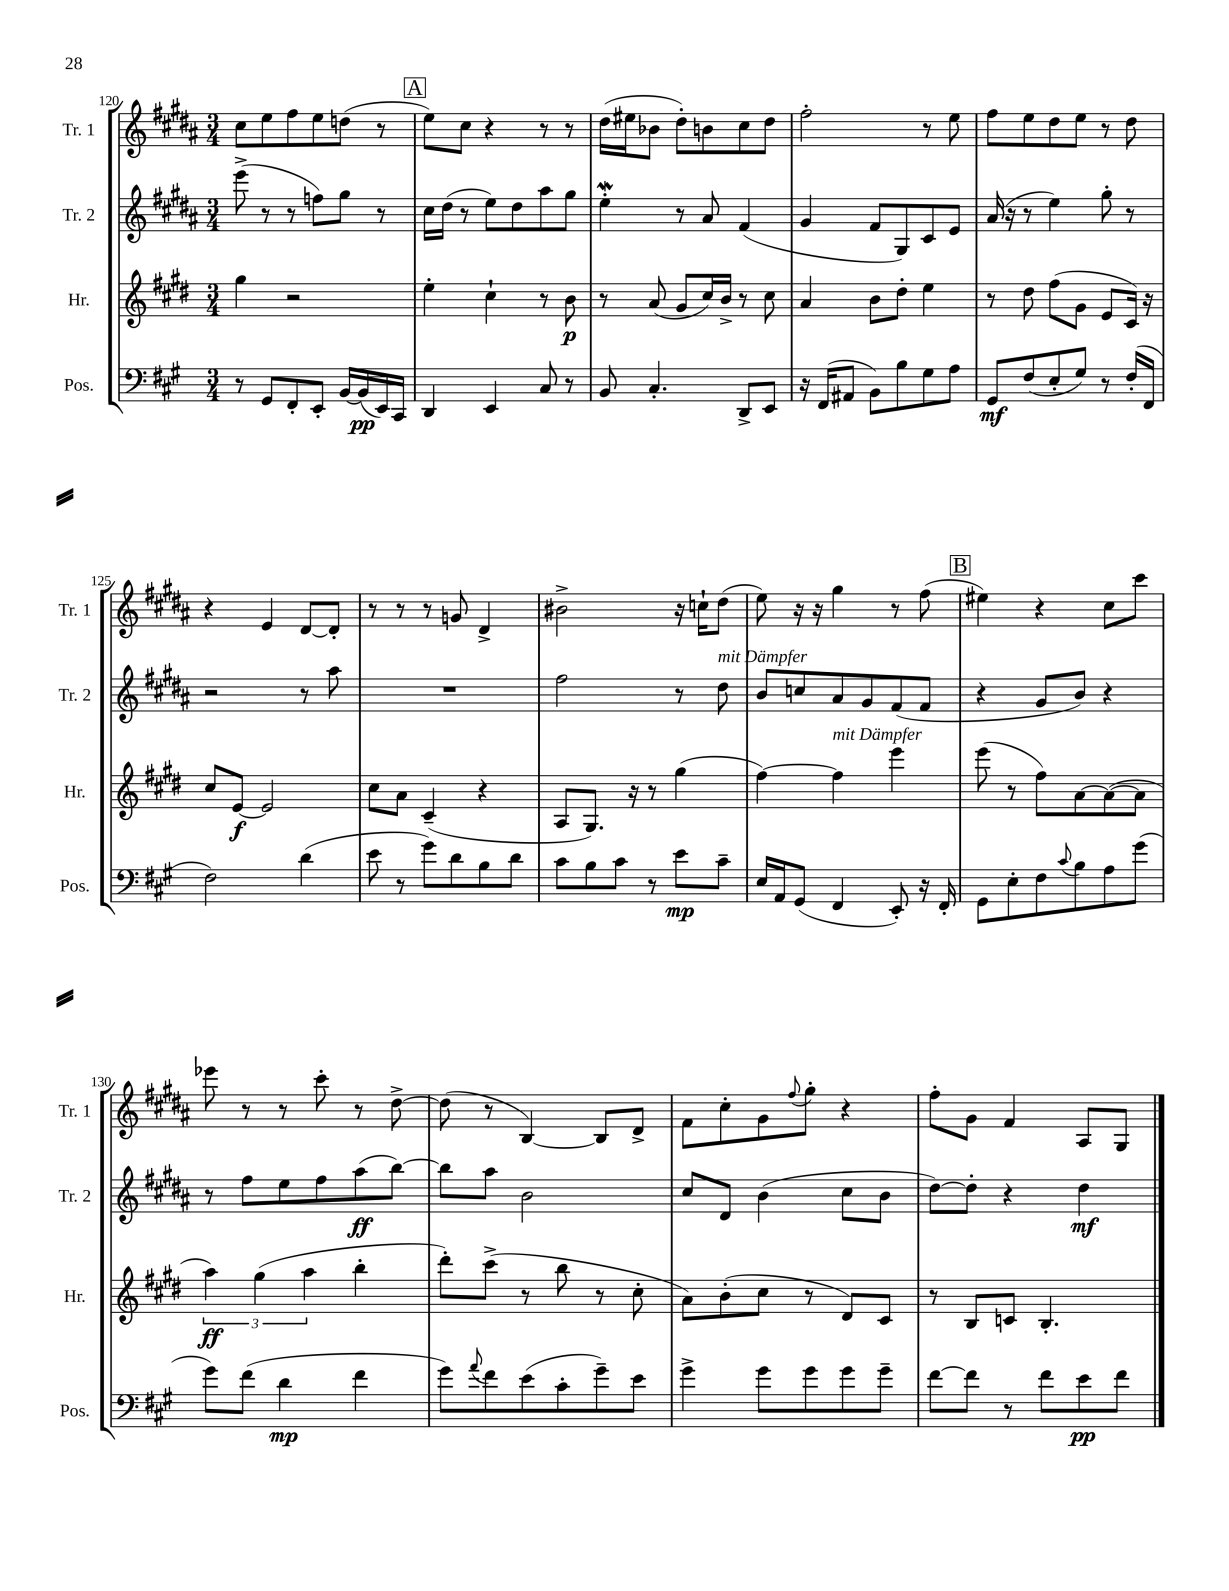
<<
\new StaffGroup <<
\new Staff = "s0" \with { instrumentName = "Tr. 1" shortInstrumentName = "Tr. 1" } {
    \clef treble \key b \major \numericTimeSignature \time 3/4
    cis''8 e''8 fis''8 e''8 d''8( r8 |
    \mark \markup { \box "A" } e''8) cis''8 r4 r8 r8 |
    dis''16( eis''16 bes'8 dis''8-.) b'8 cis''8 dis''8 |
    fis''2-. r8 e''8 |
    fis''8 e''8 dis''8 e''8 r8 dis''8 |
    r4 e'4 dis'8~ dis'8-. |
    r8 r8 r8 g'8 dis'4-> |
    bis'2-> r16 c''16-! dis''8( |
    e''8) r16 r16 gis''4 r8 fis''8( |
    \mark \markup { \box "B" } eis''4) r4 cis''8 cis'''8 |
    ees'''8 r8 r8 cis'''8-. r8 dis''8~-> |
    dis''8( r8 b4~) b8 dis'8-> |
    fis'8 cis''8-. gis'8 \appoggiatura { fis''8 } gis''8-. r4 |
    fis''8-. gis'8 fis'4 ais8 gis8 \bar "|." |
}
\new Staff = "s1" \with { instrumentName = "Tr. 2" shortInstrumentName = "Tr. 2" } {
    \clef treble \key b \major \numericTimeSignature \time 3/4
    e'''8->( r8 r8 f''8) gis''8 r8 |
    \mark \markup { \box "A" } cis''16 dis''16( r8 e''8) dis''8 ais''8 gis''8 |
    e''4-.\mordent r8 ais'8 fis'4( |
    gis'4 fis'8 gis8) cis'8 e'8 |
    ais'16( r16 r8 e''4) gis''8-. r8 |
    r2 r8 ais''8 |
    R2. |
    fis''2 r8 dis''8^\markup { \italic "mit Dämpfer" } |
    b'8 c''8 ais'8 gis'8 fis'8( fis'8 |
    \mark \markup { \box "B" } r4 gis'8 b'8) r4 |
    r8 fis''8 e''8 fis''8 ais''8\ff( b''8~) |
    b''8 ais''8 b'2 |
    cis''8 dis'8 b'4( cis''8 b'8 |
    dis''8~) dis''8-. r4 dis''4\mf \bar "|." |
}
\new Staff = "s2" \with { instrumentName = "Hr." shortInstrumentName = "Hr." } {
    \clef treble \key e \major \numericTimeSignature \time 3/4
    gis''4 r2 |
    \mark \markup { \box "A" } e''4-. cis''4-! r8 b'8\p |
    r8 a'8( gis'8 cis''16) b'16-> r8 cis''8 |
    a'4 b'8 dis''8-. e''4 |
    r8 dis''8 fis''8( gis'8 e'8 cis'16) r16 |
    cis''8 e'8~\f e'2 |
    cis''8 a'8 cis'4--( r4 |
    a8 gis8.) r16 r8 gis''4( |
    fis''4~) fis''4^\markup { \italic "mit Dämpfer" } e'''4 |
    \mark \markup { \box "B" } e'''8( r8 fis''8) a'8~ a'8~( a'8 |
    \tuplet 3/2 { a''4\ff) gis''4( a''4 } b''4-. |
    dis'''8-.) cis'''8->( r8 b''8 r8 cis''8-. |
    a'8) b'8-.( cis''8 r8 dis'8) cis'8 |
    r8 b8 c'8 b4.-. \bar "|." |
}
\new Staff = "s3" \with { instrumentName = "Pos." shortInstrumentName = "Pos." } {
    \clef bass \key a \major \numericTimeSignature \time 3/4
    r8 gis,8 fis,8-. e,8-. b,16~ b,16\pp( e,16) cis,16 |
    \mark \markup { \box "A" } d,4 e,4 cis8 r8 |
    b,8 cis4.-. d,8-> e,8 |
    r16 fis,16( ais,8 b,8) b8 gis8 a8 |
    gis,8\mf fis8( e8-. gis8) r8 fis16-.( fis,16 |
    fis2) d'4( |
    e'8 r8 gis'8) d'8 b8 d'8 |
    cis'8 b8 cis'8 r8 e'8\mp cis'8-- |
    e16 a,16 gis,8( fis,4 e,8-.) r16 fis,16-. |
    \mark \markup { \box "B" } gis,8 e8-. fis8 \appoggiatura { cis'8 } b8 a8 gis'8( |
    gis'8) fis'8( d'4\mp fis'4 |
    gis'8) \appoggiatura { a'8 } fis'8 e'8( cis'8-. gis'8--) e'8 |
    gis'4-> gis'8 gis'8 gis'8 gis'8-- |
    fis'8~ fis'8 r8 fis'8 e'8\pp fis'8 \bar "|." |
}
>>
>>
\layout { \context { \Score currentBarNumber = #120 } }
